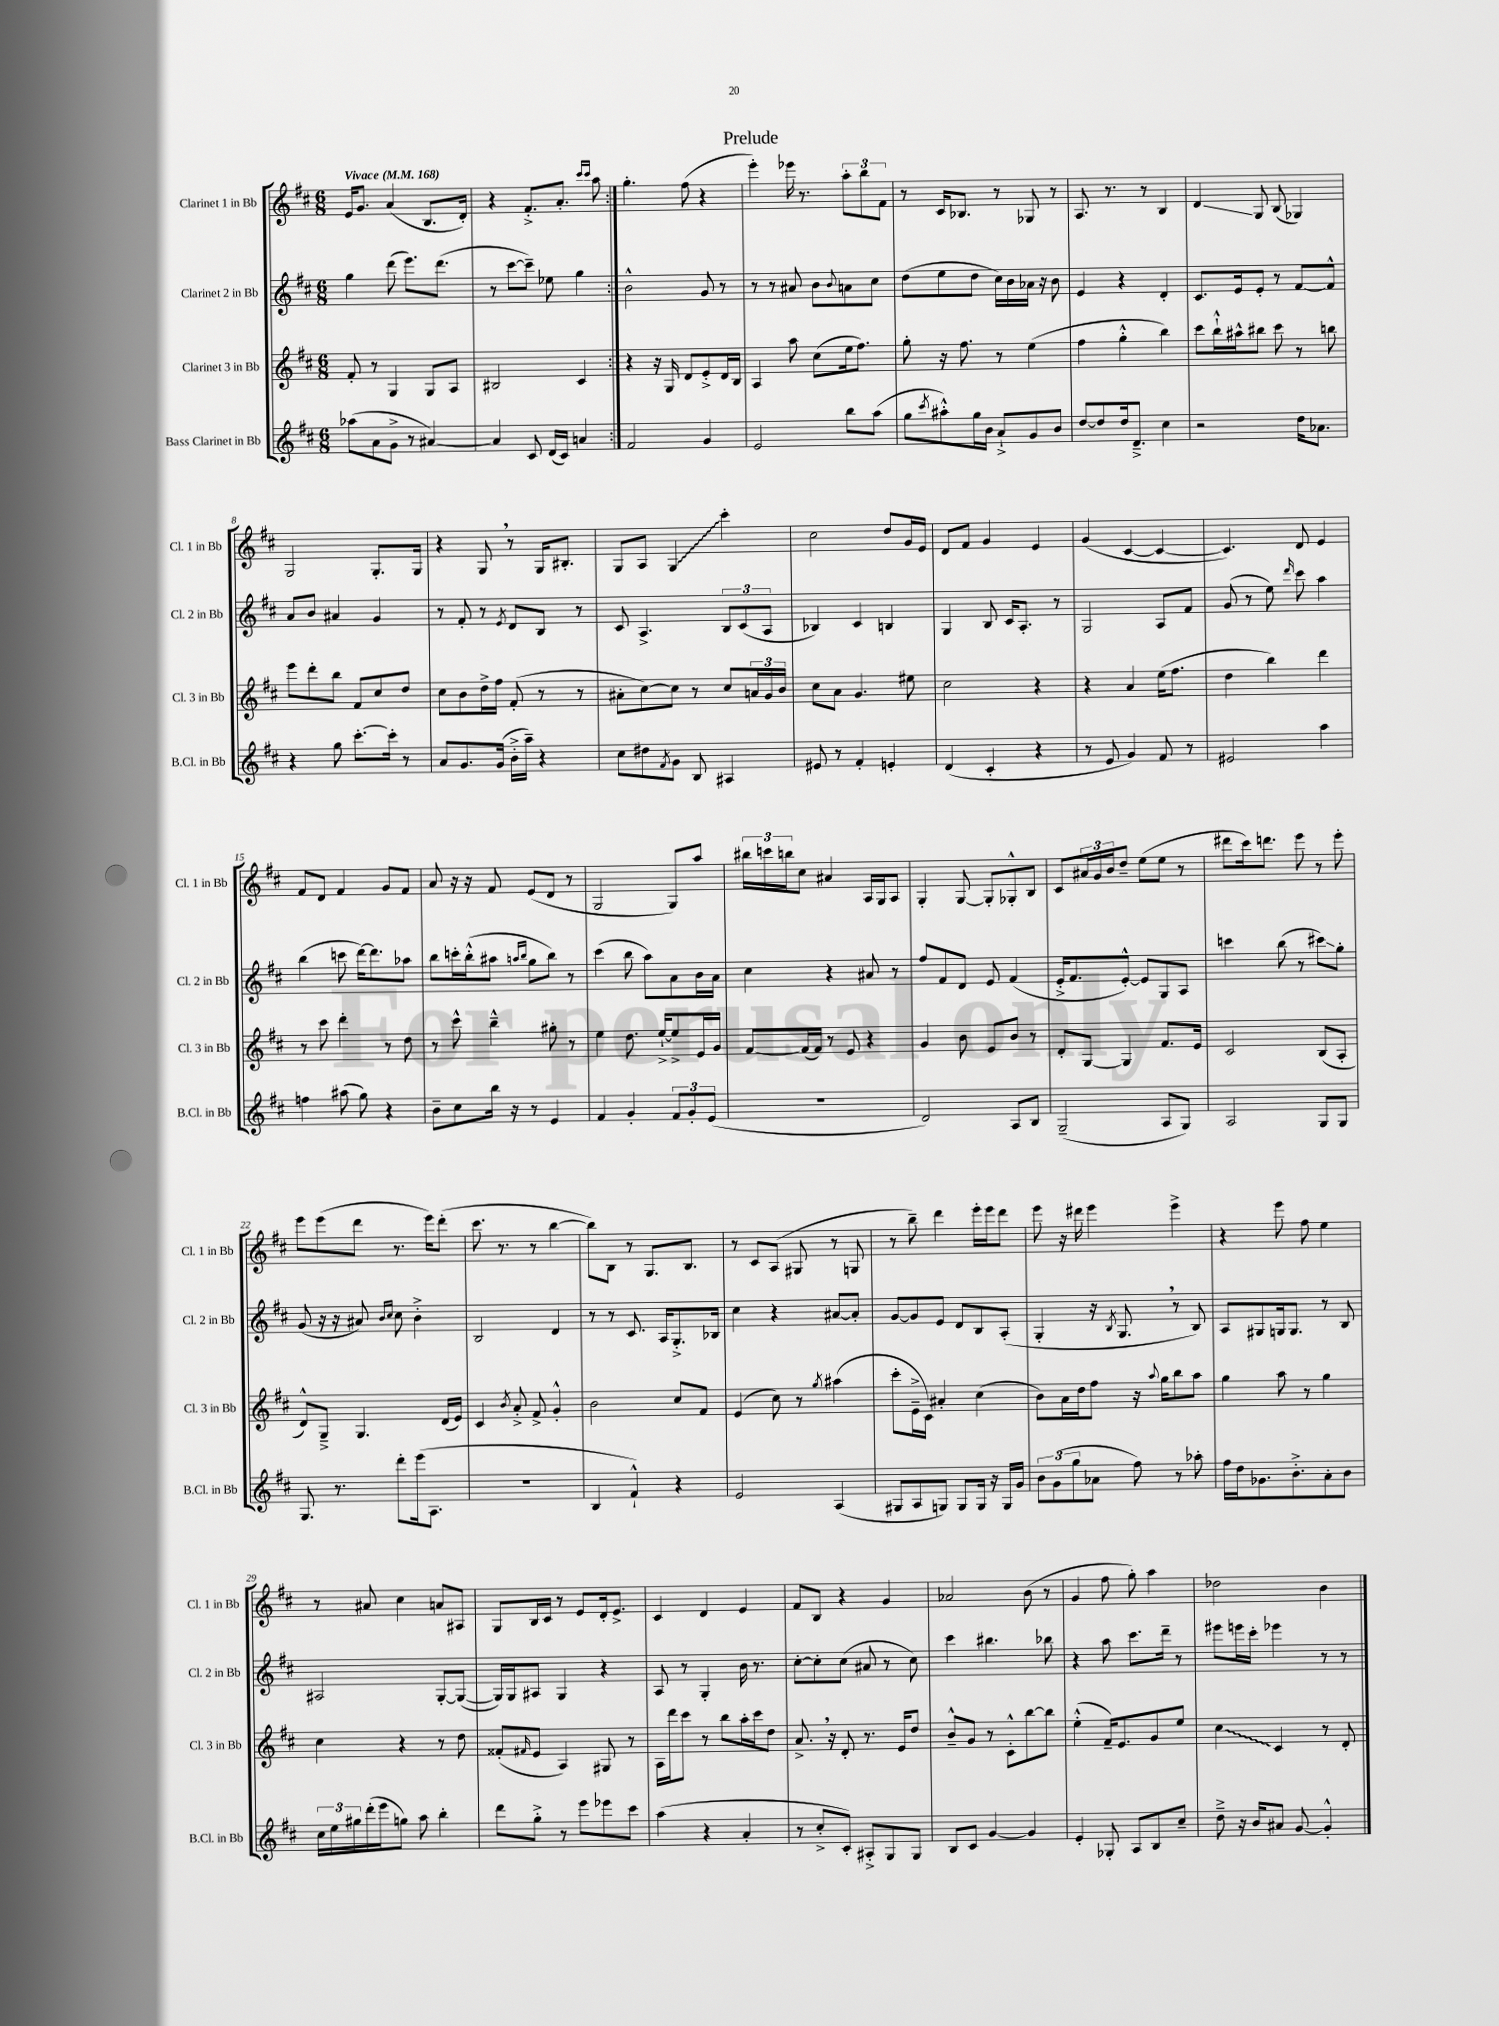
\header { title = "Prelude" }
<<
\new StaffGroup <<
\new Staff = "s0" \with { instrumentName = "Clarinet 1 in Bb" shortInstrumentName = "Cl. 1 in Bb" } {
    \clef treble \key d \major \numericTimeSignature \time 6/8 \tempo "Vivace" 4 = 168
    \repeat volta 2 { e'16 g'8. a'4( b8. d'16-.) |
    r4 fis'8.-.-> a'8.-. \grace { cis'''16 cis'''16 } a''8 | }
    g''4.-. fis''8( r4 |
    e'''4-.) ees'''16 r8. \tuplet 3/2 { a''8-. b''8 fis'8 } |
    r8 cis'16 bes8. r8 ges8 r8 |
    a8. r8. r8 b4 |
    d'4\glissando g8 b8( ges4) |
    g2 g8.-. g16 |
    r4 g8 \breathe r8 g16 bis8.-. |
    g8 a8 \once \override Glissando.style = #'zigzag g4\glissando cis'''4-. |
    cis''2 d''8 g'16 e'16 |
    d'8 fis'8 g'4 e'4 |
    g'4( cis'4~ cis'4~ |
    cis'4.) d'8 e'4 |
    fis'8 d'8 fis'4 g'8 fis'8 |
    a'8 r16 r16 fis'8 e'8( d'8 r8 |
    g2 g8) a''8 |
    \tuplet 3/2 { bis''16 c'''16 b''16 } cis''8 ais'4 a16 g16 a8 |
    g4-. g8~ g8-. ges8-.-^ b8 |
    cis'8 \tuplet 3/2 { ais'16 g'16 b'16 } d''8-- e''8( e''8 r8 |
    dis'''8 cis'''16) d'''8. e'''8 r8 e'''8-. |
    e'''8 e'''8( d'''8 r8. e'''16) d'''8-.( |
    cis'''8. r8. r8 b''4~ |
    b''8) b8 r8 g8. b8. |
    r8 cis'8 a8( gis8 r8 g8 |
    r8 b''8--) d'''4 e'''16-. e'''16 d'''8 |
    e'''8 r16 dis'''16 e'''4 e'''4-> |
    r4 e'''8 fis''8 e''4 |
    r8 ais'8 cis''4 a'8 ais8 |
    g8 b16 cis'16 r8 e'8 d'16-. e'8.-> |
    cis'4 d'4 e'4 |
    fis'8 b8 r4 g'4 |
    aes'2 b'8( r8 |
    g'4 fis''8 g''8-.) a''4 |
    des''2 b'4 \bar "|." |
}
\new Staff = "s1" \with { instrumentName = "Clarinet 2 in Bb" shortInstrumentName = "Cl. 2 in Bb" } {
    \clef treble \key d \major \numericTimeSignature \time 6/8
    \repeat volta 2 { g''4 d'''8( e'''8.) d'''8.( |
    r8 cis'''8~ cis'''8--) ees''8 g''4 | }
    b'2-^ g'8 r8 |
    r8 r8 ais'8 b'8 \appoggiatura { b'8 } a'8 cis''8 |
    d''8( e''8 d''8 cis''16) b'16 aes'16 r16 b'8 |
    e'4 r4 d'4-. |
    cis'8. e'16 e'8-. r8 fis'8~ fis'8-^ |
    a'8 b'8 ais'4 g'4 |
    r8 fis'8-. r8 \acciaccatura { e'8 } d'8 b8 r8 |
    cis'8 a4.-> \tuplet 3/2 { b8 cis'8( a8 } |
    bes4) cis'4 b4 |
    g4 b8 cis'16 a8.-. r8 |
    g2 a8 fis'8 |
    g'8( r8 e''8) \grace { d'''16 } cis'''8 a''4 |
    b''4( c'''8 d'''16~) d'''8. aes''8 |
    b''8 c'''16-. b''16-.-^( ais''8 \grace { a''16 b''16 } g''8 b''8) r8 |
    cis'''4( b''8 a''8) a'8 b'16 a'16 |
    cis''4 r4 ais'8 r8 |
    fis''8 fis'8 d'8 e'8 fis'4( |
    e'16-.-> fis'8. e'8~-.-^) e'8 g8 a8 |
    c'''4 b''8( r8 cis'''8\glissando) g''8-. |
    g'8( r16 r16 ais'8) \grace { b'16 cis''16 } cis''8 b'4-.-> |
    b2 d'4 |
    r8 r8 cis'8. a16 g8.-.-> bes16 |
    cis''4 r4 ais'8~ ais'8-. |
    g'8~ g'8 e'8 d'8 b8 a8-.( |
    g4-. r16 \acciaccatura { b8 } g8. \breathe r8 b8) |
    a8 gis8 g16 g8. r8 b8 |
    ais2 g8~-. g8~( |
    g16) g16 ais8 g4 r4 |
    a8 r8 g4-. b'16 r8. |
    cis''8~-. cis''8-. cis''8( ais'8 r8 cis''8) |
    cis'''4 bis''4. bes''8 |
    r4 a''8 cis'''8. d'''16-- r8 |
    eis'''8 e'''16 cis'''16-. ees'''4 r8 r8 \bar "|." |
}
\new Staff = "s2" \with { instrumentName = "Clarinet 3 in Bb" shortInstrumentName = "Cl. 3 in Bb" } {
    \clef treble \key d \major \numericTimeSignature \time 6/8
    \repeat volta 2 { fis'8-. r8 g4 g8 a8 |
    bis2 cis'4 | }
    r4 r16 g16 d'8 e'8-.-> d'16 b16 |
    a4 a''8 cis''8( e''16 fis''8.) |
    g''8-. r16 fis''8. r8 e''4( |
    fis''4 g''4-.-^ b''4) |
    cis'''8 b''16-!-^ ais''16-^ bis''8 cis'''8 r8 b''8 |
    e'''8 d'''8-. b''8 fis'8 cis''8 d''8 |
    cis''8 b'8 d''16-> fis''16 fis'8-.( r8 r8 |
    ais'8-. cis''8~) cis''8 r8 cis''8 \tuplet 3/2 { a'16 g'16 b'16 } |
    cis''8 a'8 g'4. eis''8 |
    cis''2 r4 |
    r4 a'4 e''16( fis''8. |
    d''4 b''4) d'''4 |
    r8 cis'''8 d'''4-. r8 d''8 |
    r8 cis'''8-^ b''4---^ gis''8-. r8 |
    e''4 d''8. e''16~-!-> e''8-> e'16 g'16 |
    fis'8~ fis'16( fis'16) r8 e'8 r4 |
    g'4 b'8 e'8 b'8 r8 |
    d'8-. g8~ g4 fis'8. e'16 |
    cis'2 b8( a8-. |
    d'8-^) g8---> g4. d'16( e'16) |
    cis'4 \acciaccatura { b'8 } a'8-.-> fis'8-> g'4-.-^ |
    b'2 cis''8 fis'8 |
    e'4( cis''8) r8 \acciaccatura { g''8 } ais''4( |
    cis'''8-. e'16---> cis'16) ais'4-. cis''4( |
    b'8) a'16 d''16 fis''8 r16 \appoggiatura { a''8 } g''16 b''8 a''8 |
    g''4 a''8 r8 g''4 |
    cis''4 r4 r8 d''8 |
    fisis'8-.( \grace { fis'16 } e'8 a4) gis8 r8 |
    a16 d'''16 cis'''8 r8 b''8 a''16-. cis'''16 d''8 |
    a'8.-> \breathe r16 d'8-. r8. e'16 d''8 |
    b'8---^ g'8 r8 cis'8-.-^ b''8~ b''8 |
    e''4-.-^( fis'16--) e'8. g'8 e''8 |
    \once \override Glissando.style = #'zigzag cis''4\glissando cis'4 r8 d'8-. \bar "|." |
}
\new Staff = "s3" \with { instrumentName = "Bass Clarinet in Bb" shortInstrumentName = "B.Cl. in Bb" } {
    \clef treble \key d \major \numericTimeSignature \time 6/8
    \repeat volta 2 { aes''8( a'8 g'8-> r8 ais'4~) |
    ais'4 cis'8 d'16( cis'16) a'4 | }
    fis'2 g'4 |
    e'2 b''8 a''8( |
    g''8 \acciaccatura { cis'''8 } ais''8-.-^) g''16 b'16 a'8-!-> g'8 b'8 |
    d''8~ d''8 d''16 d'8.---> cis''4 |
    r2 d''16 aes'8. |
    r4 g''8 cis'''8.~-. cis'''16-. r8 |
    a'8 g'8. g'16( b'16-.-> a''16--) r4 |
    cis''8 dis''8 \acciaccatura { fis'8 } g'8 b8 ais4 |
    eis'8 r8 fis'4-. e'4-. |
    d'4( cis'4-. r4 |
    r8 e'8 g'4) fis'8 r8 |
    eis'2 a''4 |
    f''4 ais''8( g''8) r4 |
    b'8-- cis''8 b''16 r16 r8 e'4 |
    fis'4 g'4-. \tuplet 3/2 { fis'8 g'8-. e'8( } |
    R2. |
    d'2) a8 b8 |
    g2--( a8 g8) |
    a2 g8 g8 |
    g8. r8. d'''8-. e'''16( a8. |
    R2. |
    b4 fis'4-!-^) r4 |
    e'2 a4( |
    gis8 a8 g8) g8 g16 r16 g16 g'16 |
    \tuplet 3/2 { b'8 g'8( g''8 } aes'8 fis''8) r8 aes''8-. |
    fis''16 d''16 ges'8. b'8.-.-> a'8-. b'8 |
    \tuplet 3/2 { cis''16 e''16 gis''16 } d'''16-.( e'''16 g''8) a''8 b''4-. |
    d'''8 g''8-.-> r8 e'''8 ees'''8 cis'''8 |
    a''4( r4 a'4-. |
    r8 cis''8-.-> cis'8-.) ais8-.-> g8 g8 |
    b8 cis'8 g'4~ g'4 |
    e'4-. ges8-. a8 b8 cis''8-- |
    d''8---> r16 b'16 ais'8 g'8~ g'4-.-^ \bar "|." |
}
>>
>>
